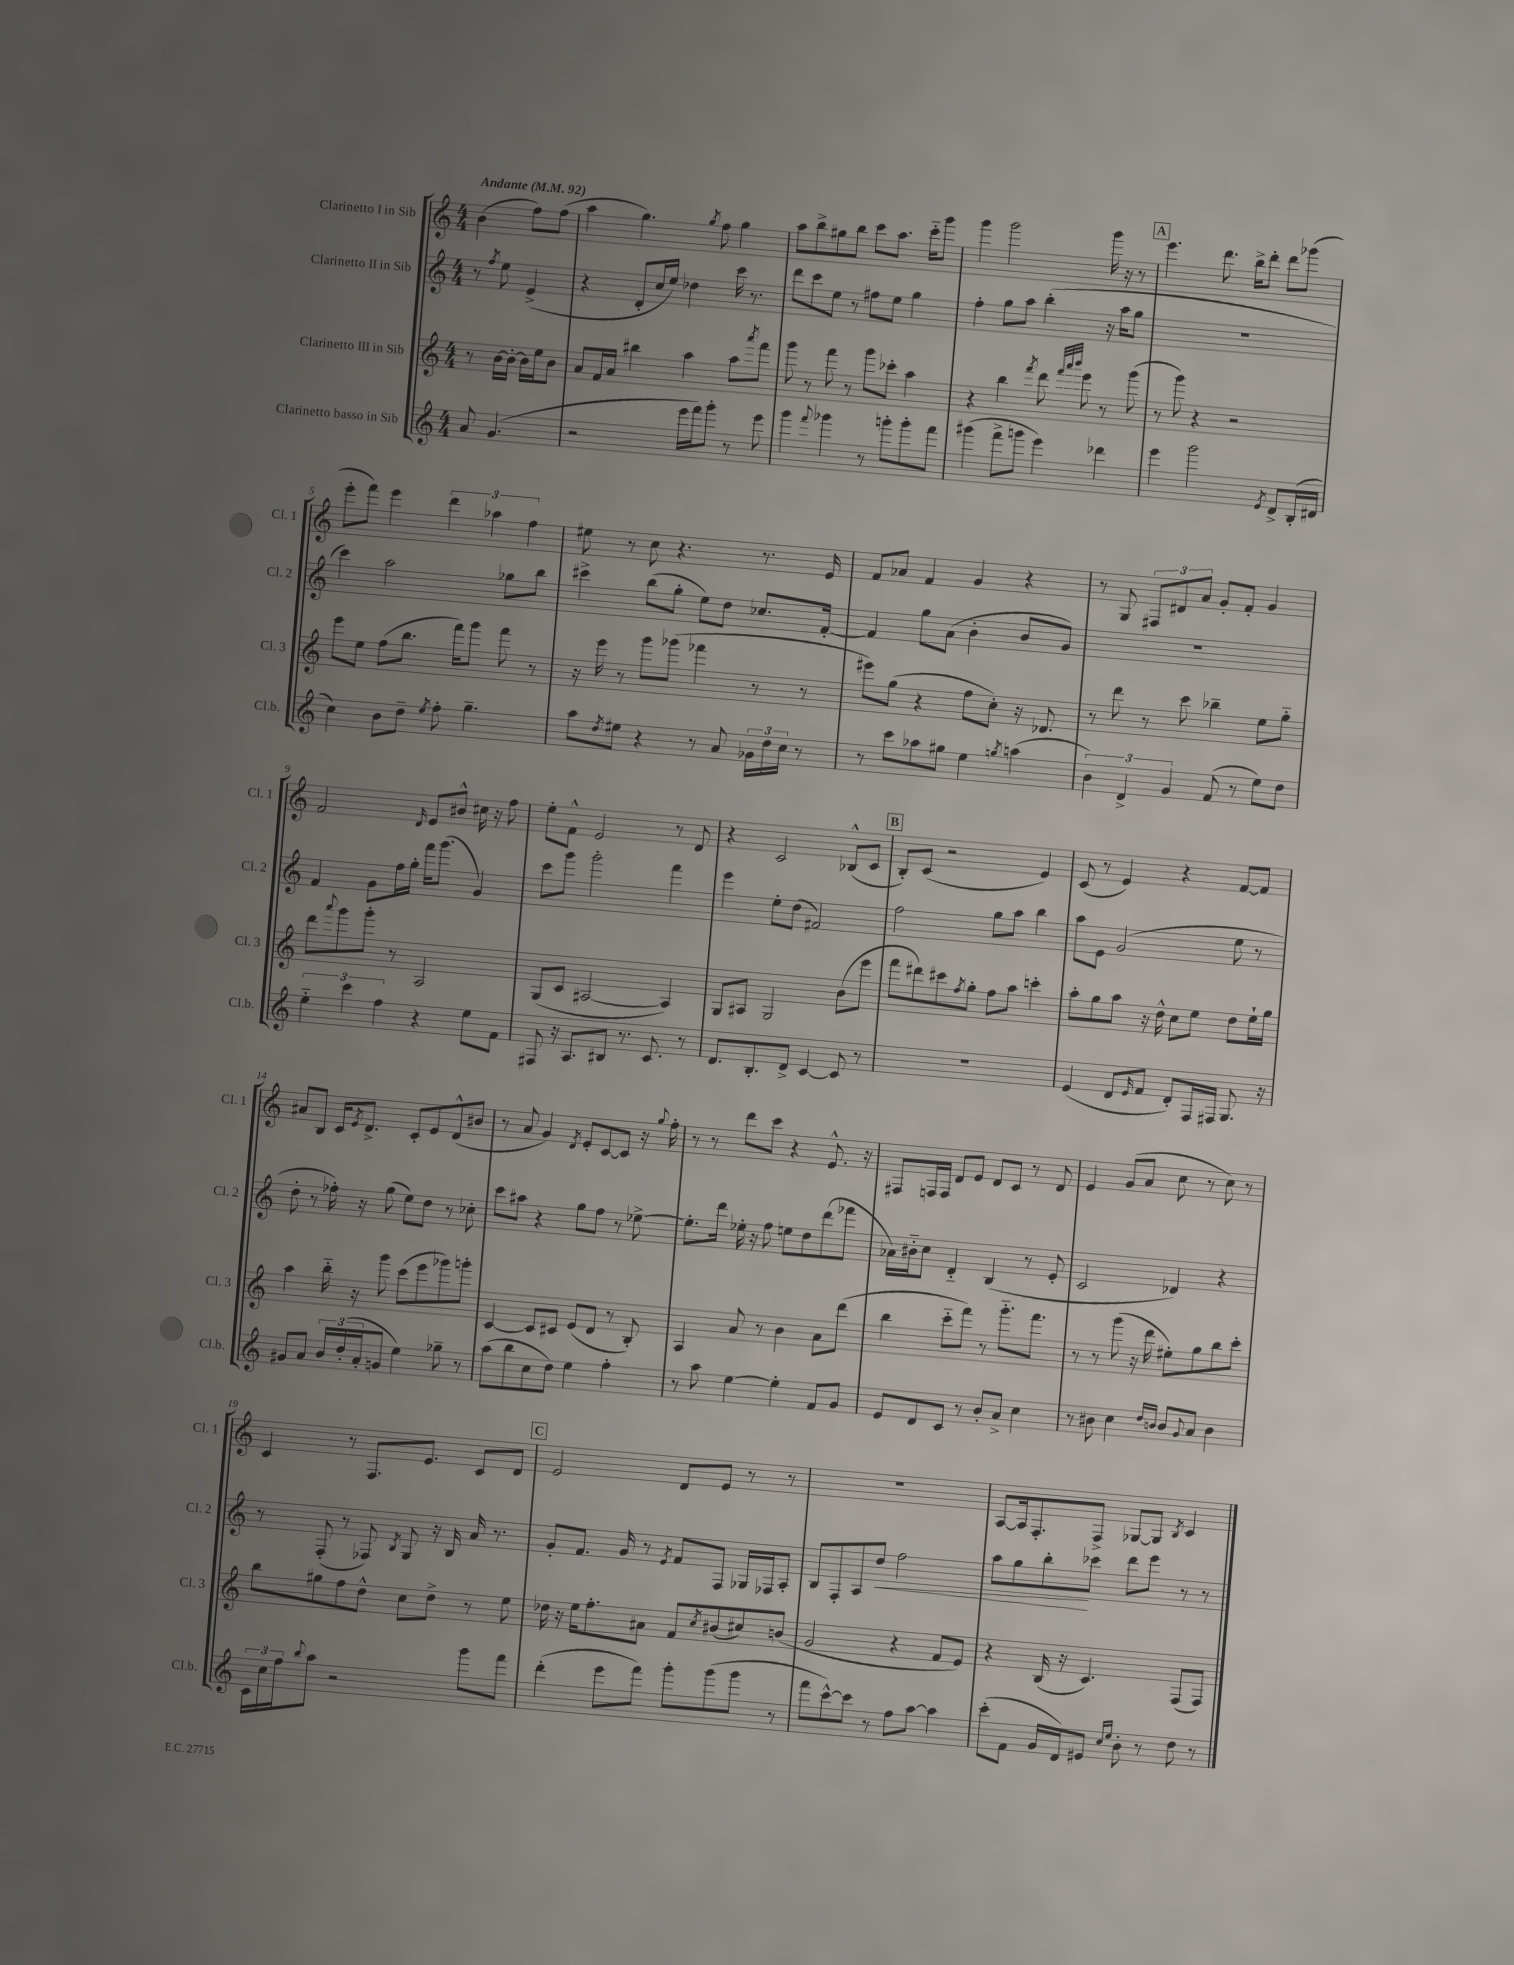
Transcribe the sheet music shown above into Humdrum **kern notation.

**kern	**kern	**kern	**kern
*staff4	*staff3	*staff2	*staff1
*clefG2	*clefG2	*clefG2	*clefG2
*k[]	*k[]	*k[]	*k[]
*M4/4	*M4/4	*M4/4	*M4/4
*MM92	*MM92	*MM92	*MM92
8a	8r	8r	(4b
.	.	8qff	.
(4.g	[16b	8ee	.
.	16b'_	.	.
.	16b]	(4e^	8ff)
.	16ee	.	.
.	8b	.	(8ff
=	=	=	=
2r	8a	4r	4aa
.	16f	.	.
.	16a	.	.
.	4bb#	8d'	4.gg)
.	.	16cc	.
.	.	16ee)	.
16eee	4aa	4dd-	.
16fff)	.	.	.
.	.	.	8qgg
8ggg'	.	.	8ff
8r	8aa	16ccc	4gg
.	.	8.r	.
.	8qaaa	.	.
8eee	8fff	.	.
=	=	=	=
4ggg	8ggg	8ddd	8aa
.	8r	8ccc	8bb^
8qqfff	.	.	.
4ggg-	8fff	8ee	8gg#
.	8r	8r	8bb
8r	8ggg	8ff#	8ccc
8ggg'	8ccc-'	8ee	8.aa
8ggg'	4aa	4gg	.
.	.	.	16ccc'~
8fff	.	.	8ggg
=	=	=	=
(4ggg#	4r	4ff'	4ggg
8fff^	4bb	8gg	2ggg
8ggg	.	8aa	.
.	8qfff	.	.
4eee)	8ddd	(4bb'	.
.	32qqfff	.	.
.	32qqaaa	.	.
.	32qqbbb	.	.
.	8eee	.	.
4ddd-	8r	16r	16ggg
.	.	16aa	16r
.	(8ggg	8gg	8r
=	=	=	=
4eee	8r	1r	4.eee
.	8ggg)	.	.
2ggg	4r	.	.
.	.	.	8.ddd
.	2r	.	.
.	.	.	16bb^
.	.	.	8ddd'
8qe	.	.	.
8d^	.	.	8ddd
(16B'	.	.	(8ggg-
16d#	.	.	.
=	=	=	=
4cc)	8eee	4ccc)	8eee'
.	8ee	.	8fff)
8b	(8ff	2aa	4eee
8dd~	8.bb	.	.
8qee	.	.	.
8ff'	.	.	6ddd
.	16fff)	.	.
4.gg~	8ggg	.	.
.	.	.	6aa-
.	8fff	8gg-	.
.	.	.	6ff
.	8r	8bb	.
=	=	=	=
8aa	16r	4ccc#^	8ee#
.	16eee	.	.
8qdd	.	.	.
8ee#	8r	.	8r
4r	8ggg	(8bb	8cc
.	(8ggg-	8gg'	4.r
8r	4fff-	8ee)	.
8a	.	8dd	.
24g-	8r	8.cc-	8.r
24dd	.	.	.
24cc	.	.	.
8r	8r	.	.
.	.	[16f'	16e
=	=	=	=
8r	8eee#)	4f]	8f
8ccc	(8gg	.	8a-
8aa-	4r	8gg	4f
8gg#	.	(8a	.
4ee	8ff	4b'	4g
.	8cc')	.	.
8qgg	.	.	.
(4aa	16r	8b	4r
.	8.d-	.	.
.	.	8g)	.
=	=	=	=
6b)	8r	1r	8r
.	8ddd	.	8G
6d^	.	.	.
.	8r	.	12F#
6g	.	.	12d#
.	8ccc	.	.
.	.	.	12a
(8f	4bb-~	.	8g'
8r	.	.	8f'
8ee)	8ee	.	4g
8dd	8gg'~	.	.
=	=	=	=
6ee'~	8ddd	4f	2f
.	8qqaaa	.	.
.	8ggg	.	.
6ccc	.	.	.
.	8ggg'	8g	.
6ff	.	.	.
.	8r	16ff	.
.	.	16gg'	.
.	.	.	16qqd
4r	2A	16fff	8e
.	.	(8.ggg	.
.	.	.	8b#^^
8ee	.	4g)	16cc#
.	.	.	16r
8f	.	.	8ff
=	=	=	=
8F#	(8G	8ccc	8ee'
16r	8c	8ggg	8f^^
8.A	.	.	.
.	[2A#	2ggg'	2e
8B#	.	.	.
8.r	.	.	.
8.c	.	.	.
.	4A#])	4fff	8r
8r	.	.	8d
=	=	=	=
8.d	8G	4eee	4r
.	8A#	.	.
8.B'	.	.	.
.	2G	8ee'	2c
8d^	.	(8dd	.
[4c	.	2f#)	.
8c]	(8b	.	(8B-^^
8r	8eee	.	8c
=	=	=	=
1r	8fff	2ff	8B')
.	8ddd#)	.	(8c
.	8ccc#	.	2r
.	8qff	.	.
.	8gg'	.	.
.	8ff	8gg	.
.	8aa	8aa	.
.	4ccc'	4bb	4e)
=	=	=	=
(4e	8aa'	8aa	(8c
.	8gg	8e	8r
8d	8aa	(2g	4e)
16qqe	.	.	.
8f	16r	.	.
.	16dd^^	.	.
8d')	8cc	.	4r
16F	8ee	.	.
16F#	.	.	.
8.G	8dd	8ee	[8f
.	16ee`	8r	8f]
16r	16gg	.	.
=	=	=	=
8g#	4aa	8dd'	8a#
8a	.	8r	8B
24b	16bb'~	16ff-')	16c
(24dd'	.	.	.
.	.	.	8qe
.	16r	16r	8.d^
24a'	.	.	.
8g	8ggg	(8gg	.
4ee)	(8ccc	8ee)	8c'
.	8eee	8dd	8e
8gg-~	8ggg-)	8r	(8d^^
8r	8ggg'	8cc-'	8b#
=	=	=	=
(8aa	[4c	8ccc	8r
8bb	.	8aa#	8a
8cc	8c]	4r	4g)
8dd)	8c#	.	.
.	.	.	8qd
4ee	(8e	8gg	8e'
.	8d	8ff	[8c
4ff'	8r	8r	8c]
.	8B')	[8ee-^	16r
.	.	.	8qqgg
.	.	.	16ff'
=	=	=	=
8r	4A	8.ee-']	8r
8aa	.	.	8r
.	.	16ddd	.
[4ee	8a	16ee-'	8ddd
.	.	16r	.
.	8r	8ff	8ccc
4ee']	4b	8ee	4r
.	.	8dd	.
8f	8a	(8ddd	8.e^^
8g	(8ddd	8fff-	.
.	.	.	16r
=	=	=	=
8e	4bb	16a-)	8F#
.	.	16b#'~	.
8d	.	8cc	16F
.	.	.	16F
8c	8ccc'~	4d'~	8d
8r	8fff)	.	8e
8b'	8r	(4B	8d
8a^	8.ggg'~	.	8c
4cc	.	8r	8r
.	8.fff	.	.
.	.	8e'	8d
=	=	=	=
8r	8r	2c	4e
8b#	8r	.	.
4cc	(8ggg	.	(8g
.	16r	.	8a
.	16ddd	.	.
16qqdd	.	.	.
16qqb	.	.	.
8b	8ee#')	4d-)	8cc
8qqg	.	.	.
8a	8gg	.	8r
4b	8bb	4r	8cc)
.	8ccc'	.	8r
=	=	=	=
24c	8bb	8r	4c
24cc	.	.	.
24ff	.	.	.
8qqbb	.	.	.
8aa	8gg#	(8F'	.
2r	8ff	8r	8r
.	8dd^^	8F-)	8.F
.	.	8qB	.
.	8cc	8G	.
.	.	.	8.e
.	8dd^	16r	.
.	.	16B	.
8ggg	8r	16a	8c
.	.	8.r	.
8fff	8ee	.	8d
=	=	=	=
(4ddd'	16dd-	8g'	2e
.	16r	.	.
.	16ee	8.f	.
.	8.ff'	.	.
8eee	.	.	.
.	.	16g	.
8fff)	8a#	8r	.
.	.	8qe	.
8ggg'	8f	8f	8d
.	8qcc	.	.
(8ggg	(8b#	8F	8e
8ggg	8cc#)	16G-	8r
.	.	16F-	.
8r	(8b	8A'	8r
=	=	=	=
8fff	2g	8B	1r
[8ccc^^)	.	8F'	.
8ccc]	.	8A	.
8r	.	8dd	.
8ff	4r	2ff	.
[8aa	.	.	.
4aa]	8f	.	.
.	8e)	.	.
=	=	=	=
(8ccc'	4r	8aa	[8A
8f	.	8gg	16A]
.	.	.	8.F'
16g	(16B	8bb'	.
16d)	16r	.	.
8e#	4.c)	8ccc-	8F^
16qqcc	.	.	.
16qqee	.	.	.
8b'	.	8ddd	[8G-
8r	.	8eee	8G-]
.	.	.	8qB
8dd	(8F	8r	4c
8r	8F)	8r	.
==	==	==	==
*-	*-	*-	*-
